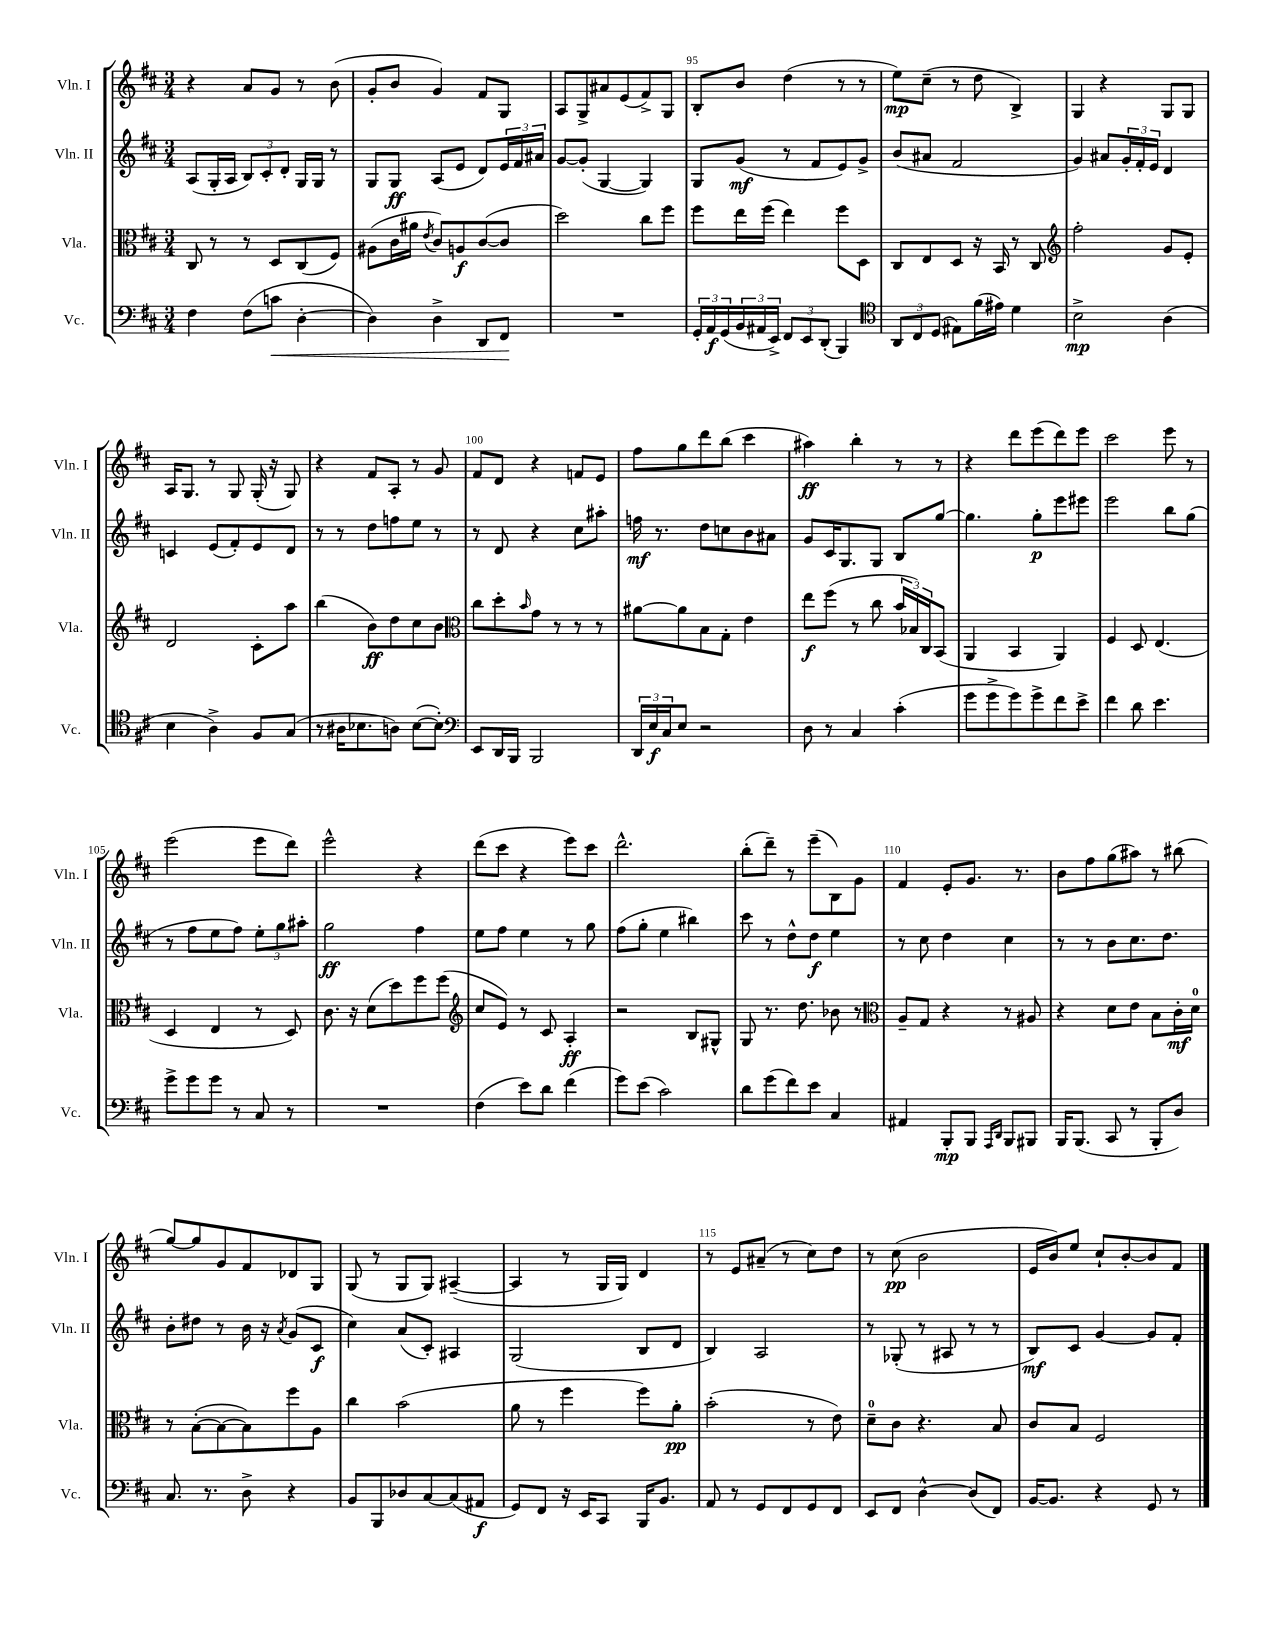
<<
\new StaffGroup <<
\new Staff = "s0" \with { instrumentName = "Vln. I" shortInstrumentName = "Vln. I" } {
    \clef treble \key d \major \numericTimeSignature \time 3/4
    r4 a'8 g'8 r8 b'8( |
    g'8-. b'8 g'4) fis'8 g8 |
    a8 g8-> ais'8 e'8( fis'8->) g8 |
    b8-. b'8 d''4( r8 r8 |
    e''8\mp) cis''8--( r8 d''8 b4->) |
    g4 r4 g8 g8 |
    a16 g8. r8 g8 g16-.( r16 g8) |
    r4 fis'8 a8-. r8 g'8 |
    fis'8 d'8 r4 f'8 e'8 |
    fis''8 g''8 d'''8 b''8( cis'''4 |
    ais''4\ff) b''4-. r8 r8 |
    r4 d'''8 e'''8( d'''8) e'''8 |
    cis'''2 e'''8 r8 |
    e'''2( e'''8 d'''8) |
    e'''2-^ r4 |
    d'''8( cis'''8 r4 e'''8) cis'''8 |
    d'''2.-^ |
    b''8-.( d'''8--) r8 e'''8--( b8) g'8 |
    fis'4 e'8-. g'8. r8. |
    b'8 fis''8 g''8( ais''8) r8 bis''8( |
    g''8~) g''8 g'8 fis'8 des'8 g8 |
    g8( r8 g8 g8) ais4~--( |
    ais4 r8 g16 g16) d'4 |
    r8 e'8 ais'8--( r8 cis''8) d''8 |
    r8 cis''8\pp( b'2 |
    e'16 b'16) e''8 cis''8-! b'8~-. b'8 fis'8 \bar "|." |
}
\new Staff = "s1" \with { instrumentName = "Vln. II" shortInstrumentName = "Vln. II" } {
    \clef treble \key d \major \numericTimeSignature \time 3/4
    a8( g16-. a16 \tuplet 3/2 { b8) cis'8-. d'8-. } g16 g16 r8 |
    g8 g8\ff a8( e'8 d'8) \tuplet 3/2 { e'16 fis'16 ais'16 } |
    g'8~ g'8-.( g4~ g4) |
    g8 g'8\mf( r8 fis'8 e'8) g'8-> |
    b'8( ais'8 fis'2 |
    g'4) ais'8 \tuplet 3/2 { g'16-. fis'16-. e'16 } d'4 |
    c'4 e'8( fis'8-.) e'8 d'8 |
    r8 r8 d''8 f''8 e''8 r8 |
    r8 d'8 r4 cis''8 ais''8-. |
    f''16\mf r8. d''8 c''8 b'8 ais'8 |
    g'8 cis'16 g8. g8 b8 g''8~ |
    g''4. g''8-.\p e'''8 eis'''8 |
    e'''2 b''8 g''8( |
    r8 fis''8 e''8 fis''8) \tuplet 3/2 { e''8-. g''8 ais''8-. } |
    g''2\ff fis''4 |
    e''8 fis''8 e''4 r8 g''8 |
    fis''8( g''8-. e''4 bis''4) |
    cis'''8 r8 d''8-^ d''8\f e''4 |
    r8 cis''8 d''4 cis''4 |
    r8 r8 b'8 cis''8. d''8. |
    b'8-. dis''8 r8 b'16 r16 \acciaccatura { a'8 } g'8( cis'8\f |
    cis''4) a'8( cis'8-.) ais4 |
    g2( b8 d'8 |
    b4) a2 |
    r8 ges8-.( r8 ais8 r8 r8 |
    b8\mf) cis'8 g'4~ g'8 fis'8-. \bar "|." |
}
\new Staff = "s2" \with { instrumentName = "Vla." shortInstrumentName = "Vla." } {
    \clef alto \key d \major \numericTimeSignature \time 3/4
    cis8 r8 r8 d8 cis8( fis8) |
    ais8( cis'16 ais'16 \acciaccatura { e'8 } cis'8) a8\f cis'8~( cis'8 |
    d''2) cis''8 fis''8 |
    fis''8 e''16 fis''16( e''4) fis''8 d8 |
    cis8 e8 d8 r16 b,16 r8 cis8 |
    \clef treble fis''2-. g'8 e'8-. |
    d'2 cis'8-. a''8 |
    b''4( b'8\ff) d''8 cis''8 b'8 |
    \clef alto cis''8 d''8-. \grace { b'16 } g'8 r8 r8 r8 |
    ais'8~ ais'8 b8 g8-. e'4 |
    e''8\f fis''8( r8 cis''8 \tuplet 3/2 { b'16 bes16) cis16 } b,8( |
    a,4 b,4 a,4) |
    fis4 d8 e4.( |
    d4 e4 r8 d8) |
    cis'8. r16 d'8( d''8) fis''8 fis''8( |
    \clef treble cis''8 e'8) r8 cis'8 a4-.\ff |
    r2 b8 gis8-^ |
    g8 r8. d''8. bes'8 r8 |
    \clef alto a8-- g8 r4 r8 ais8 |
    r4 d'8 e'8 b8 cis'16-.\mf d'16-0 |
    r8 b8~-.( b8~ b8) fis''8 a8 |
    cis''4 b'2( |
    a'8 r8 fis''4 fis''8) a'8-.\pp |
    b'2-.( r8 e'8) |
    d'8-0-- cis'8 r4. b8 |
    cis'8 b8 fis2 \bar "|." |
}
\new Staff = "s3" \with { instrumentName = "Vc." shortInstrumentName = "Vc." } {
    \clef bass \key d \major \numericTimeSignature \time 3/4
    fis4 fis8( c'8\< d4~-. |
    d4) d4-> d,8 fis,8\! |
    R2. |
    \tuplet 3/2 { g,16-. a,16\f g,16( } \tuplet 3/2 { b,16 ais,16 e,16->) } \tuplet 3/2 { fis,8 e,8 d,8-.( } b,,4) |
    \clef tenor \tuplet 3/2 { a,8 cis8 d8( } eis8) fis'16( eis'16) d'4 |
    b2->\mp a4( |
    b4 a4->) fis8 g8( |
    r8 ais16 bes8. a8) bes8~( bes8-.) |
    \clef bass e,8 d,16 b,,16 b,,2 |
    \tuplet 3/2 { d,16 e16\f cis16 } e8 r2 |
    d8 r8 cis4 cis'4-.( |
    g'8 g'8-> g'8) g'8-> fis'8 e'8-> |
    fis'4 d'8 e'4. |
    g'8-> g'8 g'8 r8 cis8 r8 |
    R2. |
    fis4( e'8) d'8 fis'4( |
    g'8) e'8( cis'2) |
    d'8 g'8( fis'8) e'8 cis4 |
    ais,4 b,,8-.\mp b,,8 \grace { a,,16 d,16 } b,,8 bis,,8 |
    b,,16 b,,8.( cis,8 r8 b,,8-. d8) |
    cis8. r8. d8-> r4 |
    b,8 b,,8 des8 cis8~ cis8( ais,8\f |
    g,8) fis,8 r16 e,16 cis,8 b,,16 b,8. |
    a,8 r8 g,8 fis,8 g,8 fis,8 |
    e,8 fis,8 d4~-^ d8( fis,8) |
    b,16~ b,8. r4 g,8 r8 \bar "|." |
}
>>
>>
\layout { \context { \Score currentBarNumber = #92 \override BarNumber.break-visibility = ##(#f #t #t) barNumberVisibility = #(every-nth-bar-number-visible 5) } }
